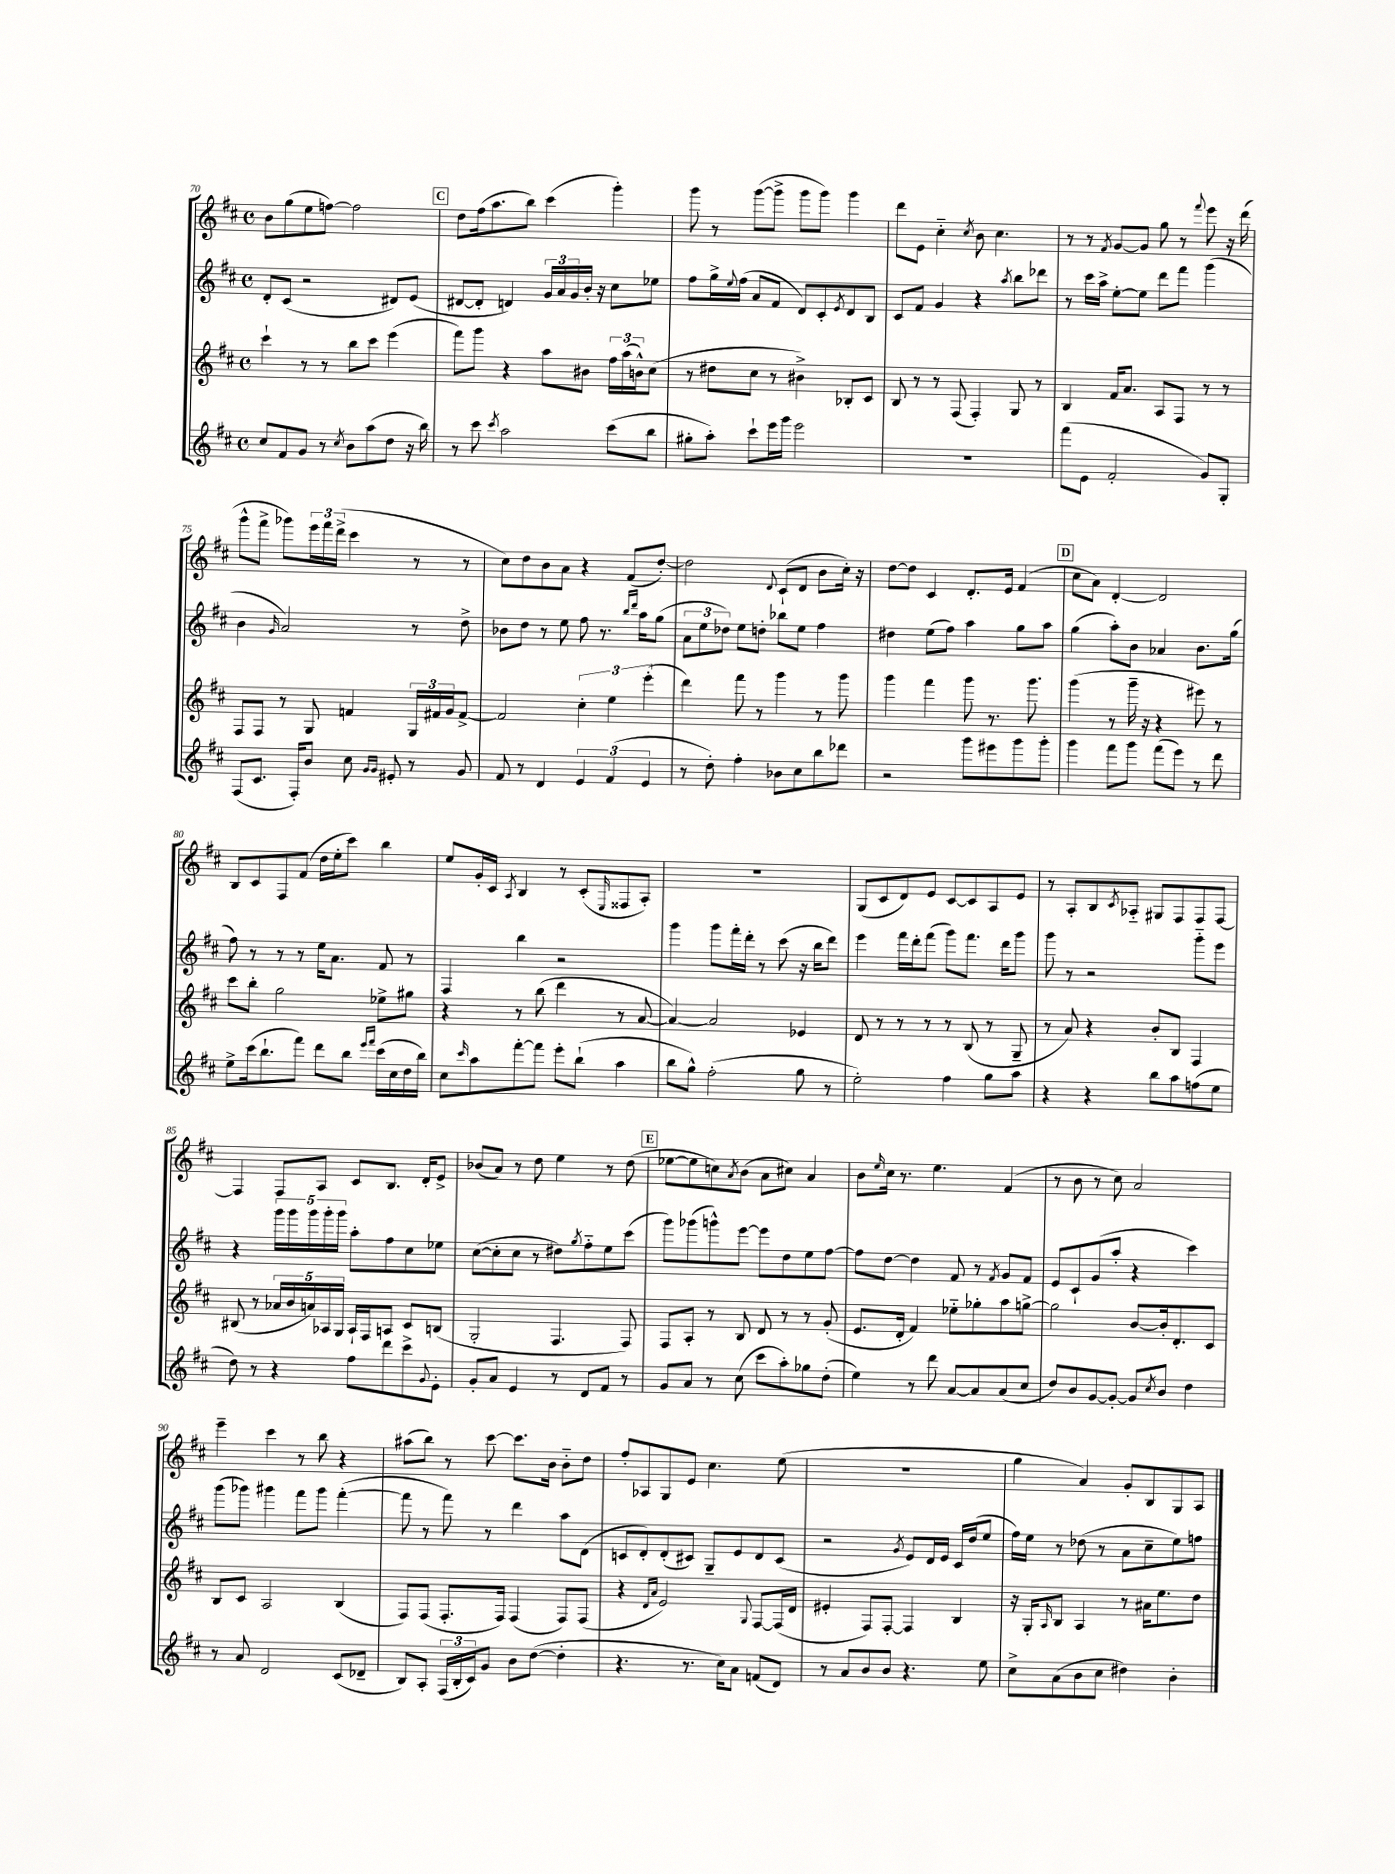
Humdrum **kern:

**kern	**kern	**kern	**kern
*staff4	*staff3	*staff2	*staff1
*clefG2	*clefG2	*clefG2	*clefG2
*k[f#c#]	*k[f#c#]	*k[f#c#]	*k[f#c#]
*M4/4	*M4/4	*M4/4	*M4/4
*met(c)	*met(c)	*met(c)	*met(c)
8cc#	4ccc#`	8d'	8b
8f#	.	(8c#	(8gg
8g	8r	2r	8ee
8r	8r	.	[8ff)
8qcc#	.	.	.
8b	8bb	.	2ff]
(8aa	8ccc#	.	.
8dd	(4eee	8d#)	.
16r	.	(8e	.
16bb)	.	.	.
=	=	=	=
8r	8fff#)	[8d#	8dd
8ccc#	8ggg	8d#']	(16ff#
.	.	.	8.aa
8qccc#	.	.	.
2aa	4r	4d)	.
.	.	.	8bb)
.	8aa	24g	(4ccc#
.	.	24a	.
.	.	24g	.
.	8b#	16b'	.
.	.	16r	.
(8ccc#	24ff#	8cc#	4ggg')
.	(24aa	.	.
.	24b^^)	.	.
8bb	(8cc#	8ee-	.
=	=	=	=
8gg#'	8r	8ff#	8ggg
8aa')	8dd#	16gg^	8r
.	.	8qqee	.
.	.	(16ff#	.
8ccc#`	8cc#	8a	([8ggg
16eee	8r	8f#	8ggg^]
16ggg	.	.	.
2eee	4b#^)	8d)	8ggg
.	.	8c#'	8ggg)
.	.	8qe	.
.	8B-'	8d	4ggg
.	8c#	8B	.
=	=	=	=
1r	8B	8c#	8ddd
.	8r	8f#	8e
.	8r	4g	4cc#'~
.	(8F#	.	.
.	.	.	8qcc#
.	4F#')	4r	8b
.	.	.	4.cc#
.	.	8qaa	.
.	8G	8bb	.
.	8r	8ddd-	.
=	=	=	=
(8fff#	4B	8r	8r
8e	.	16ccc#	8r
.	.	16aa^	.
.	.	.	8qf#
2f#'	16f#	[8ee'	[8g
.	8.a	.	.
.	.	8ee]	8g]
.	8A	8ddd	8gg
.	8F#	8fff#	8r
.	.	.	8qqfff#
8g)	8r	(4ggg	8eee
8G'	8r	.	16r
.	.	.	(16ddd
=	=	=	=
(8F#	8F#	4b	8ggg^^
8.c#	8F#	.	8fff#^
.	.	16qqg	.
.	8r	2a)	8ggg-)
16F#')	.	.	.
8b	8G	.	24eee
.	.	.	24fff#
.	.	.	(24ddd^
8cc#	4f	.	4ccc#
16qqg	.	.	.
16qqg	.	.	.
8e#'	.	.	.
8r	24G	8r	8r
.	24f#	.	.
.	24g	.	.
8g	[8f#^	8dd^	8r
=	=	=	=
8f#	2f#]	8b-	8cc#)
8r	.	8dd	8dd
4d	.	8r	8b
.	.	8ee	8a
6e	6cc#'	8ff#	4r
.	.	8.r	.
(6f#	6ee	.	.
.	.	.	(8f#
.	.	16qqbb	.
.	.	16qqddd	.
.	.	16aa	.
6e	(6eee'	.	.
.	.	(8gg	[8dd')
=	=	=	=
8r	4ddd)	12a	2dd]
.	.	12ee	.
8dd')	.	.	.
.	.	12dd-)	.
4ff#'	8fff#	8ee	.
.	8r	8dd'	.
.	.	.	8qqd
8b-	4ggg	8bb-	(8c#`
8cc#	.	8ee	8d
8bb	8r	4ff#	8b
8ddd-	8ggg	.	16cc#')
.	.	.	16r
=	=	=	=
2r	4ggg	4dd#	[8dd
.	.	.	8dd]
.	4fff#	(8ee	4c#
.	.	8ff#)	.
8ggg	8ggg	4aa	8.d'
8eee#	8.r	.	.
.	.	.	16e
8ggg	.	8gg	(4f#
.	8.ggg	.	.
8ggg'	.	8aa	.
=	=	=	=
4ggg	(4ggg	(4gg	8cc#
.	.	.	8a)
8fff#	8r	8aa')	[4d'
8ggg	16ggg~	8b	.
.	16r	.	.
(8fff#	4r	4a-	2d]
8eee)	.	.	.
8r	8eee#)	8.b	.
8ddd	8r	.	.
.	.	(16gg	.
=	=	=	=
8ee^	8ccc#	8ff#)	8B
(16ccc#	8bb'	8r	8c#
8.bb`	.	.	.
.	2gg	8r	8F#
8fff#)	.	8r	(8f#
8ddd	.	16ee	16dd
.	.	8.a	16ee'
8bb	.	.	8ccc#)
16qqeee	.	.	.
16qqfff#	.	.	.
(16ccc#	8ee-^	8f#	4bb
16cc#	.	.	.
16dd	8gg#	8r	.
16bb)	.	.	.
=	=	=	=
8cc#	4r	4F#	8ee
16qqccc#	.	.	.
8aa	.	.	16g'
.	.	.	16c#
.	.	.	8qA
[8fff#'	8r	4bb	4B
8fff#]	(8bb	.	.
8eee'	4ddd	2r	8r
(8bb`	.	.	(8c#'
.	.	.	16qqE
4aa	8r	.	8F##
.	[8a	.	8A')
=	=	=	=
8bb	4a_)	4ggg	1r
8gg^^)	.	.	.
(2ff#'	2a]	8ggg	.
.	.	16fff#'	.
.	.	16ddd'	.
.	.	8r	.
.	.	(8ccc#	.
8gg	4e-	16r	.
.	.	16bb	.
8r	.	8ddd)	.
=	=	=	=
2ee')	8d	4eee	(8G
.	8r	.	8c#
.	8r	16fff#	8d)
.	.	16ddd'	.
.	8r	(8fff#	8e
4ff#	8r	8ggg)	[8c#
.	(8B	8.fff#	8c#]
8gg	8r	.	8A
.	.	16ddd	.
8aa	8G~	8ggg	8e
=	=	=	=
4r	8r	8ggg	8r
.	8a)	8r	8A'
4r	4r	2r	8B
.	.	.	8qc#
.	.	.	8A-'~
8bb	8b'	.	8G#
8aa	8B	.	8F#
(8ff	4F#	8ggg'~	8F#
8ee	.	8eee	[8F#
=	=	=	=
8dd)	(8B#	4r	4F#]
8r	8r	.	.
4r	20a-	20ggg	8F#
.	20b	20ggg	.
.	20a)	20ggg	.
.	.	.	8A
.	20A-	20ggg'	.
.	20G	20ggg	.
8ff#	16A-`	8aa'	8c#
.	16F#	.	.
8ddd	8A	8ff#	8.B
8ccc#^	8c#	8cc#	.
.	.	.	16d'
8qqg	.	.	.
8e'	(8B	8ee-	8e^
=	=	=	=
8g'	2G'	([8cc#	(8b-
8a	.	8cc#']	8a)
4e	.	8cc#	8r
.	.	8r	8dd
8r	4.F#	8dd#)	4ee
.	.	8qgg	.
8d	.	8ff#'~	.
8f#	.	8ee	8r
8r	8F#)	(8ccc#	(8dd
=	=	=	=
8g	8F#	8ggg)	[8ee-
8a	8A'	(8ggg-	8ee-]
8r	8r	8ggg^^)	8cc)
.	.	.	8qa
(8cc#	8B	[8eee	(8b
8ccc#	8d	8eee]	8a
8aa')	8r	8dd	8cc#)
8gg-	8r	8ee	4a
(8dd'	(8g'	[8ff#	.
=	=	=	=
4ee)	8.e	8ff#]	8b
.	.	.	16qqee
.	.	[8dd	16cc#
.	16d'	.	8.r
8r	4f#)	4dd]	.
8ddd	.	.	4.ee
[8a	8ee-'~	8f#	.
8a]	8gg-'	8r	.
.	.	8qf#	.
(8a	8aa	8g	(4f#
8cc#	[8gg^	8f#	.
=	=	=	=
8dd)	2gg]	8e	8r
8b	.	8c#`	8b
[8g	.	(8g	8r
8g'_	.	8aa'	8cc#)
8g]	[8b	4r	2a
8qcc#	.	.	.
8b	16b']	.	.
.	8.d'	.	.
4dd	.	4ccc#)	.
.	8c#	.	.
=	=	=	=
8r	8B	(8ggg	4eee~
8a	8c#	8ggg-)	.
2d	2A	4ggg#	4ccc#
.	.	8fff#	8r
.	.	8ggg#	8bb
(8c#	(4B	([4fff#'	4r
8d-~	.	.	.
=	=	=	=
8B)	8F#)	8fff#]	(8aa#
8A'	(8F#	8r	8bb)
(24F#	8.F#'	8fff#)	8r
24B'	.	.	.
24c#)	.	.	.
8g	.	8r	[8ccc#
.	16F#)	.	.
8b	(4F#	4ddd	8.ccc#]
([8dd	.	.	.
.	.	.	16b
4dd']	8F#)	8aa	8b'~
.	(8F#	(8d	8dd
=	=	=	=
4.r	4r	8c	8ff#'
.	.	8d')	8A-
.	16qqd	.	.
.	16qqa	.	.
.	2e)	(8d'	8G
8.r	.	8c#)	8e
.	.	8G~	4.cc#
16cc#)	.	.	.
8a	.	8e	.
.	8qqG	.	.
(8f	[8F#	8d	.
8d)	(16F#]	(8c#	(8ee
.	16d	.	.
=	=	=	=
8r	4e#'	2r	1r
8a	.	.	.
8b	8F#)	.	.
8b	[8F#'	.	.
.	.	8qg	.
4.r	4F#]	8e)	.
.	.	16d	.
.	.	16e	.
.	4B	16c#	.
.	.	(16dd	.
8ee	.	8ee	.
=	=	=	=
8cc#^	16r	16ff#)	4gg
.	16G'	16ee	.
.	16qqA	.	.
(8a	8B	8r	.
8b	4A	(8dd-	4a)
8cc#	.	8r	.
4dd#)	8r	8a	8g'
.	16a#	8cc#~	8B
.	8.ee	.	.
4b'	.	8ee)	8G
.	8dd	8ff	8A
==	==	==	==
*-	*-	*-	*-
